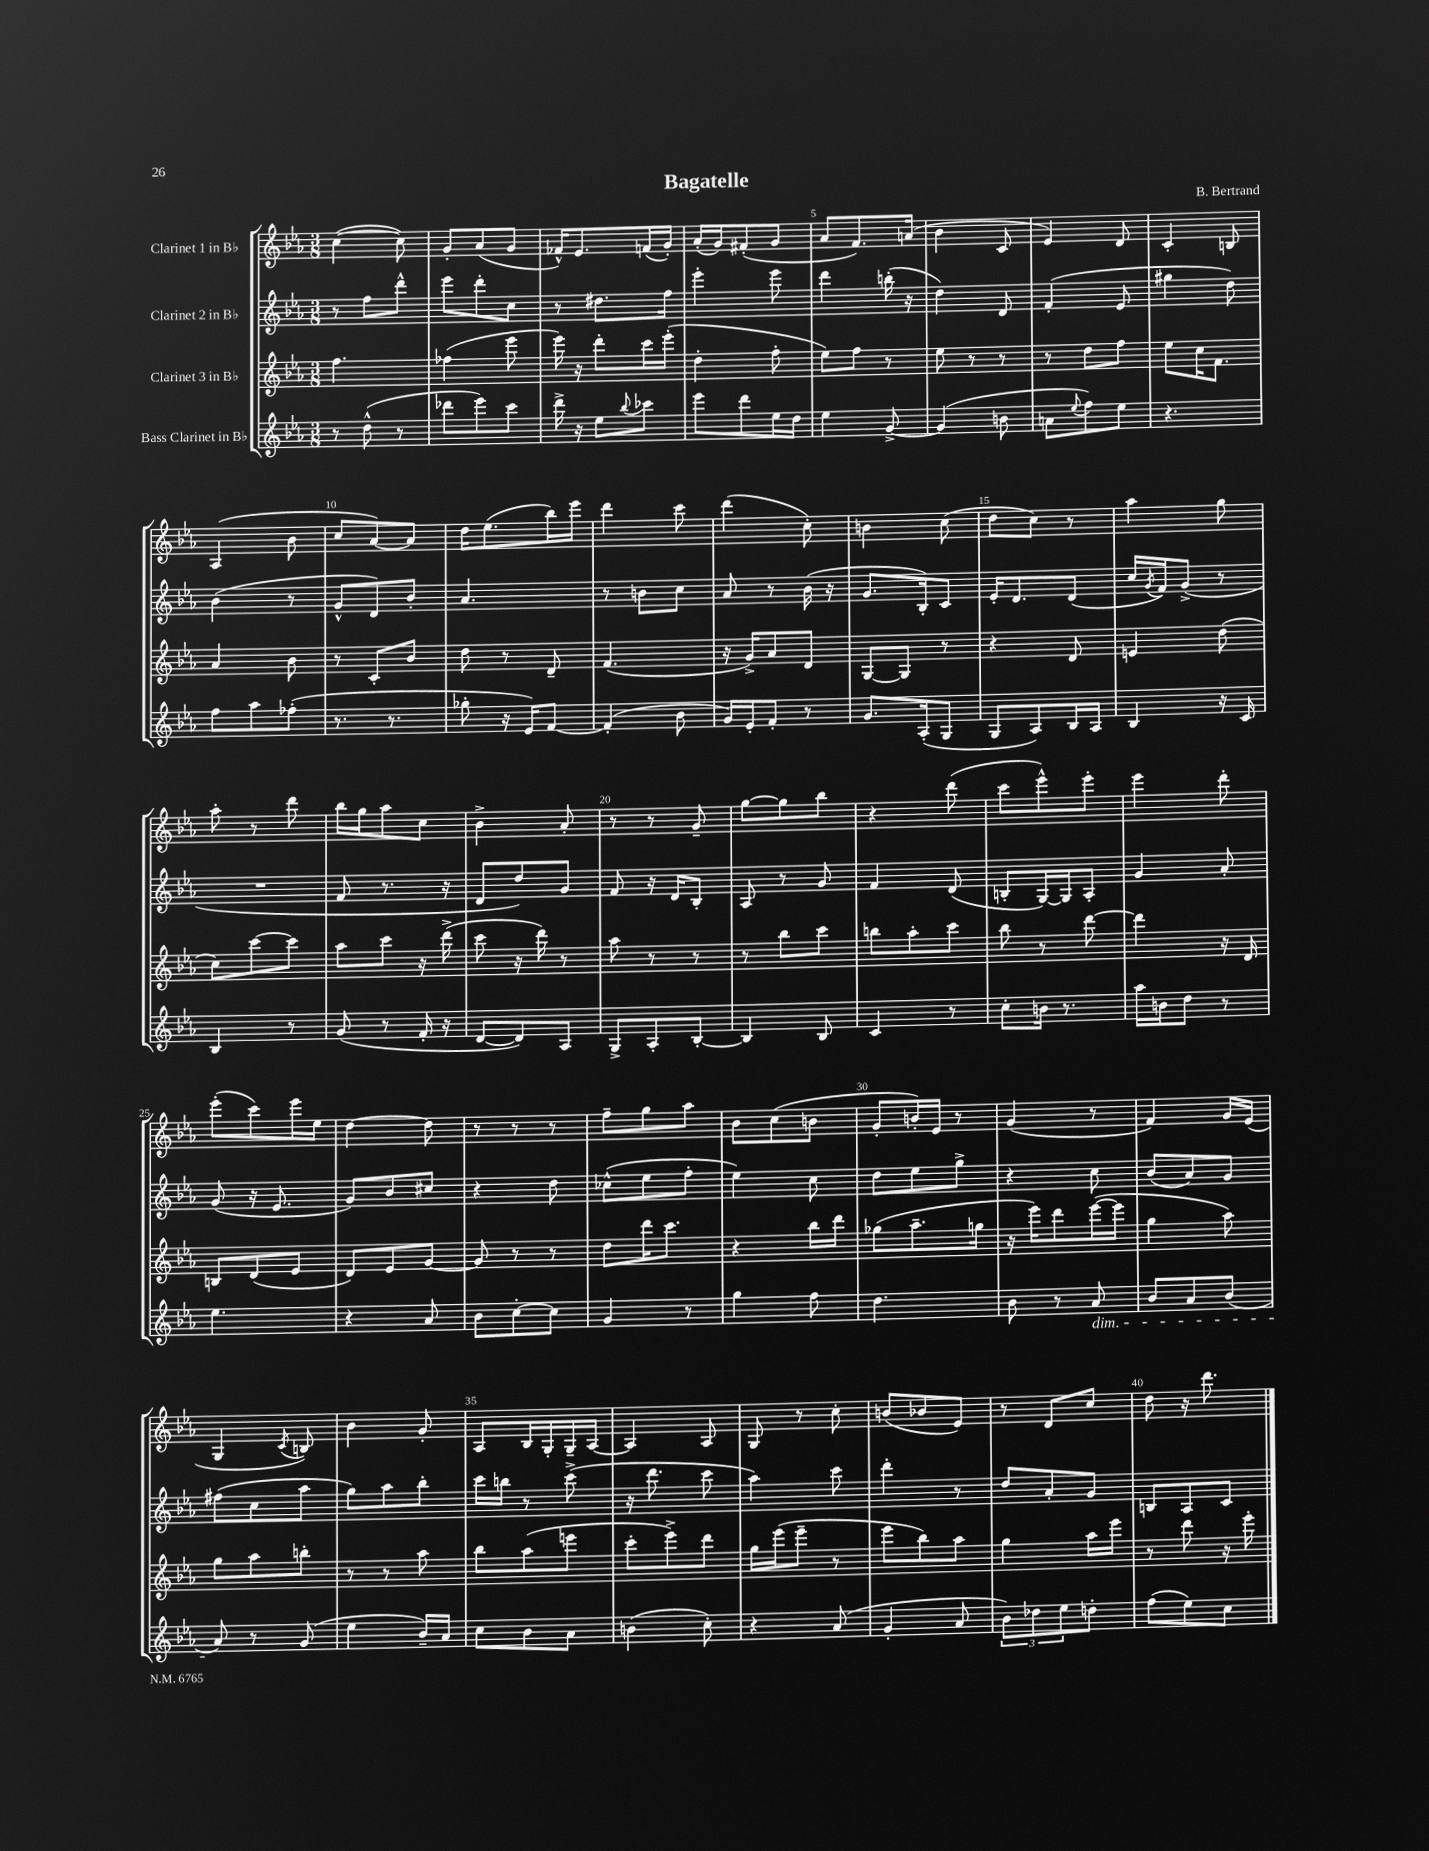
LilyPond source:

\header { title = "Bagatelle" composer = "B. Bertrand" }
<<
\new StaffGroup <<
\new Staff = "s0" \with { instrumentName = "Clarinet 1 in Bb" } {
    \clef treble \key ees \major \numericTimeSignature \time 3/8
    c''4~( c''8) |
    g'8-. aes'8( g'8 |
    fes'16-^) ees'8. f'16( g'16-.) |
    aes'16-.( g'16) fis'8-.( g'8 |
    aes'8 f'8.) a'16( |
    bes'4 c'8 |
    ees'4) d'8 |
    c'4-. b8 |
    aes4( bes'8 |
    c''8 aes'8~) aes'8 |
    d''16 ees''8.( bes''16) ees'''16 |
    d'''4 c'''8 |
    d'''4( c''8-.) |
    b'4 c''8( |
    d''8 c''8) r8 |
    aes''4 g''8 |
    aes''8-. r8 d'''8 |
    bes''16 g''16 aes''8 c''8 |
    bes'4-> aes'8-. |
    r8 r8 g'8-- |
    g''8~ g''8 bes''8 |
    r4 d'''8( |
    c'''8 ees'''8-^) ees'''8-. |
    ees'''4 d'''8-. |
    ees'''8-.( c'''8) ees'''16 ees''16 |
    d''4~ d''8 |
    r8 r8 r8 |
    f''8-- g''8 aes''8 |
    bes'8 c''8( b'8 |
    g'8-. b'16-.) ees'16 r8 |
    g'4( r8 |
    f'4) g'16 ees'16( |
    g4 \acciaccatura { c'8 } b8) |
    bes'4 g'8-. |
    aes8 bes16 g16-. g16-- aes16~ |
    aes4 aes8 |
    g8 r8 c''8-. |
    b'8( bes'8 ees'8) |
    r8 d'8 c''8 |
    d''8 r16 d'''8. \bar "|." |
}
\new Staff = "s1" \with { instrumentName = "Clarinet 2 in Bb" } {
    \clef treble \key ees \major \numericTimeSignature \time 3/8
    r8 f''8 d'''8-^ |
    ees'''8 d'''8-. c''8 |
    r8 dis''8. f''16 |
    ees'''4-. ees'''8 |
    d'''4 b''16-.( r16 |
    d''4) d'8 |
    f'4-.( ees'8 |
    gis''4 d''8) |
    bes'4( r8 |
    g'8-^ d'8) bes'8-. |
    aes'4. |
    r8 b'8 c''8 |
    aes'8 r8 bes'16( r16 |
    g'8. bes16-.) c'8 |
    ees'16-. d'8. d'8( |
    c''16 \acciaccatura { g'8 } f'16) g'8->( r8 |
    R4. |
    f'8 r8. r16 |
    d'8 d''8) g'8 |
    f'8 r16 d'16 bes8-. |
    aes8 r8 g'8 |
    f'4 d'8( |
    b8-. g16~) g16 aes8-. |
    g'4 aes'8-. |
    g'8( r16 ees'8. |
    g'8) bes'8 cis''8 |
    r4 d''8 |
    ces''8-^( ees''8 f''8-. |
    ees''4) c''8 |
    d''8 ees''8 g''8-> |
    r4 c''8 |
    bes'8( aes'8) g'8 |
    fis''8( c''8 aes''8 |
    g''8) aes''8 bes''8-. |
    c'''16 b''16 r8 c'''8->( |
    r16 d'''8. c'''8 |
    aes''4) c'''8 |
    d'''4-. r8 |
    d''8 aes'8-. g'8 |
    b8 aes8 c'8 \bar "|." |
}
\new Staff = "s2" \with { instrumentName = "Clarinet 3 in Bb" } {
    \clef treble \key ees \major \numericTimeSignature \time 3/8
    f''4. |
    fes''4( ees'''8 |
    ees'''16) r16 d'''8-. c'''16 ees'''16-.( |
    d''4-. f''8-. |
    ees''8) f''8 r8 |
    ees''8 r8 r8 |
    r8 d''8 f''8 |
    ees''8 c''16 f'8. |
    aes'4 bes'8 |
    r8 c'8-. bes'8 |
    d''8 r8 d'8-- |
    f'4.( |
    r16 g'16->) aes'8 d'8 |
    g8~ g8 r8 |
    r4 d'8 |
    e'4 d''8( |
    c''8) c'''8~ c'''8 |
    aes''8 c'''8 r16 d'''16->( |
    c'''8 r16 d'''16) r8 |
    aes''8 r8 r8 |
    r8 bes''8 c'''8 |
    b''8 aes''8-. c'''8 |
    bes''8 r8 d'''8~ |
    d'''4 r16 d'16 |
    b8 d'8( ees'8 |
    d'8) ees'8 g'8~ |
    g'8 r8 r8 |
    d''8 d'''16 c'''8. |
    r4 bes''16 d'''16 |
    ges''8( aes''8.-- g''16 |
    r16 ees'''16) d'''8 ees'''16~( ees'''16 |
    g''4 aes''8) |
    g''8 aes''8 b''8-. |
    r8 r8 aes''8 |
    bes''8 aes''8( e'''8 |
    c'''8-. ees'''8->) d'''8 |
    g''16 ees'''16( ees'''8-- r8 |
    ees'''8 bes''8) aes''8 |
    g''4 aes''16 ees'''16 |
    r8 d'''8 r16 ees'''16-. \bar "|." |
}
\new Staff = "s3" \with { instrumentName = "Bass Clarinet in Bb" } {
    \clef treble \key ees \major \numericTimeSignature \time 3/8
    r8 d''8-^( r8 |
    des'''8 ees'''8) c'''8 |
    d'''16-> r16 ees''8 \appoggiatura { bes''8 } ces'''8 |
    ees'''8 d'''8 ees''16 d''16 |
    ees''4 g'8~-> |
    g'4( b'8 |
    a'8 \appoggiatura { ees''8 } f''8) ees''8 |
    r4. |
    f''8 aes''8 fes''8-.( |
    r8. r8. |
    ges''8-. r16 ees'16) f'8~ |
    f'4-.( bes'8 |
    g'16) ees'16-. f'8-. r8 |
    g'8. aes16-.( g8 |
    g8 aes8) bes16 aes16 |
    bes4 r16 c'16 |
    bes4 r8 |
    g'8( r8 f'16-. r16 |
    d'8~ d'8) aes8 |
    g8-> aes8-. bes8~-. |
    bes4 bes8 |
    c'4 r8 |
    c''8-. b'16 r8. |
    aes''16 b'16 d''8 r8 |
    ees''4. |
    r4 aes'8 |
    bes'8 c''8~-. c''8 |
    g'4 r8 |
    g''4 f''8 |
    d''4. |
    bes'8 r8 aes'8\dim |
    bes'8 aes'8 bes'8( |
    aes'8\!) r8 g'8( |
    ees''4 bes'16--) aes'16 |
    c''8 bes'8 aes'8 |
    b'4( c''8-.) |
    r4 aes'8( |
    g'4-. aes'8 |
    \tuplet 3/2 { bes'8) des''8 ees''8 } d''8-. |
    f''8( ees''8) c''8 \bar "|." |
}
>>
>>
\layout { \context { \Score \override BarNumber.break-visibility = ##(#f #t #t) barNumberVisibility = #(every-nth-bar-number-visible 5) } }
